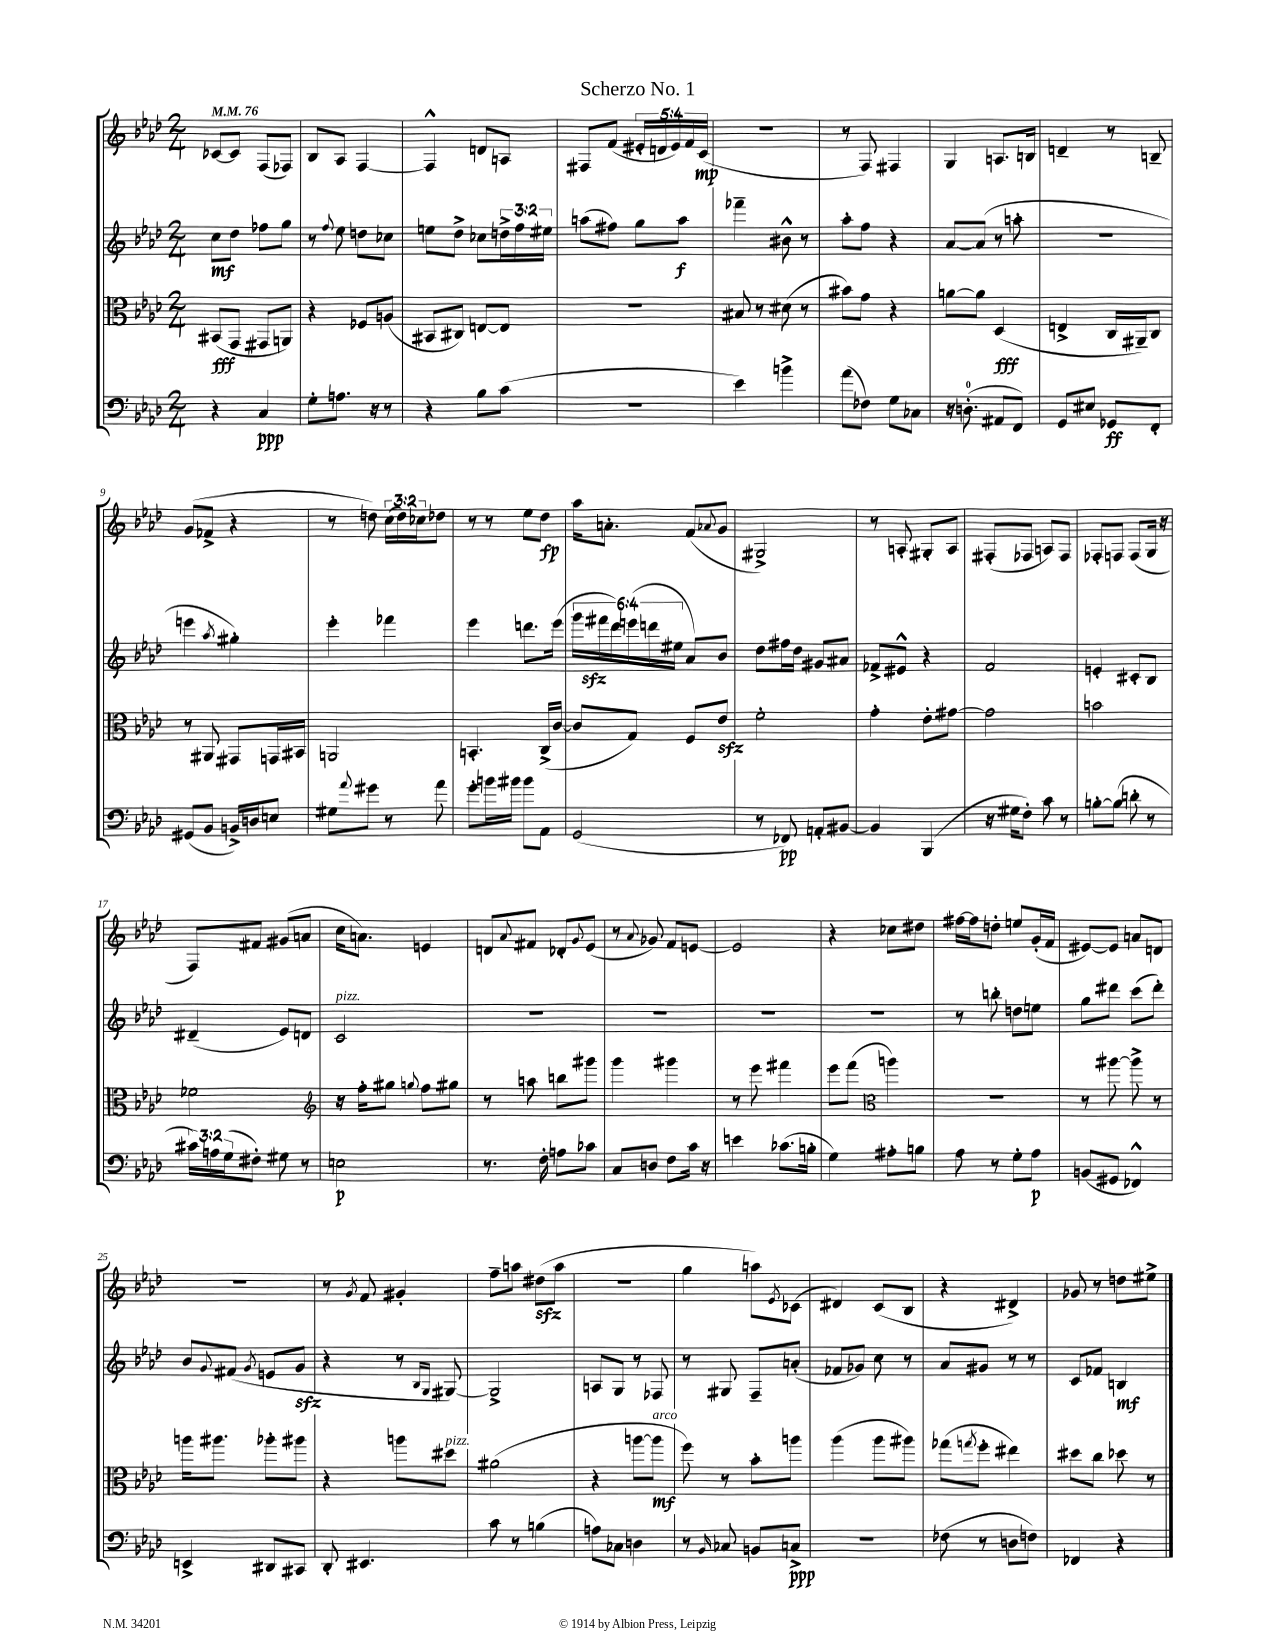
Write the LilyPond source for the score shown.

\header { title = "Scherzo No. 1" }
<<
\new StaffGroup <<
\new Staff = "s0" {
    \clef treble \key aes \major \numericTimeSignature \time 2/4 \override Staff.TupletNumber.text = #tuplet-number::calc-fraction-text \tempo 4 = 76
    ces'8~ ces'8 f8( fes8) |
    bes8 aes8 f4~ |
    f4-^ d'8 a8 |
    fis8 f'8( \tuplet 5/4 { eis'16-. d'16 eis'16) f'16 c'16\mp( } |
    R2 |
    r8 f8) fis4 |
    g4 a8. b16 |
    d'4-- r8 b8-- |
    g'8( fes'8-> r4 |
    r8 d''8) \tuplet 3/2 { c''16( d''16) ces''16 } des''8 |
    r8 r8 ees''8 des''8\fp |
    aes''16 a'8.-. f'8( \appoggiatura { aes'8 } g'8 |
    gis2->) |
    r8 a8-. gis8-. a8 |
    fis8-.( fes8 a8) fes8 |
    fes8-. f8 f8( g16 r16 |
    f8) fis'8 gis'8( a'8 |
    c''16 a'8.) e'4 |
    d'8 \appoggiatura { aes'8 } fis'8 des'8-. \appoggiatura { g'8 } ees'8( |
    r8 \appoggiatura { aes'8 } ges'8) f'8 e'8~ |
    e'2 |
    r4 ces''8 dis''8 |
    fis''16~ fis''16 d''8-. e''8 g'16-.( f'16 |
    eis'8~) eis'8 a'8 d'8 |
    r2 |
    r8 \acciaccatura { g'8 } f'8 gis'4-. |
    f''8-- a''8 dis''8\sfz( a''8 |
    R2 |
    g''4 a''8) \acciaccatura { ees'8 } ces'8( |
    dis'4) c'8( bes8 |
    r4 dis'4->) |
    ges'8 r8 d''8 eis''8-> \bar "|." |
}
\new Staff = "s1" {
    \clef treble \key aes \major \numericTimeSignature \time 2/4 \override Staff.TupletNumber.text = #tuplet-number::calc-fraction-text
    c''8\mf des''8 fes''8 g''8 |
    r8 \appoggiatura { f''8 } ees''8 d''8 ces''8 |
    e''8 des''8-> ces''8 \tuplet 3/2 { d''16-> f''16 eis''16 } |
    a''8( fis''8) g''8 a''8\f |
    fes'''4-- bis'8-^ r8 |
    aes''8-. f''8 r4 |
    aes'8~ aes'8( r8 a''8-. |
    R2 |
    e'''4 \acciaccatura { aes''8 } gis''4-.) |
    ees'''4-. fes'''4 |
    ees'''4 d'''8. ees'''16( |
    \tuplet 6/4 { g'''16 fis'''16\sfz des'''16) e'''16( d'''16 eis''16 } aes'8) bes'8 |
    des''8 fis''16 des''16 gis'8 ais'8 |
    fes'8-> eis'8-^ r4 |
    f'2 |
    e'4-. cis'8-. bes8 |
    dis'4--( ees'8) d'8 |
    c'2^\markup { \italic "pizz." } |
    R2 |
    R2 |
    R2 |
    R2 |
    r8 b''8-. d''8 e''8 |
    g''8 dis'''8 c'''8( dis'''8-.) |
    bes'8 \appoggiatura { g'8 } fis'8( \acciaccatura { g'8 } e'8 g'8\sfz |
    r4 r8 \grace { bes16 g16 } gis8~) |
    gis2-> |
    a8 g8 r8 fes8 |
    r8 gis8 f8-- a'8-.( |
    fes'8 ges'8) c''8 r8 |
    aes'8 gis'8 r8 r8 |
    c'8 fes'8 b4\mf \bar "|." |
}
\new Staff = "s2" {
    \clef alto \key aes \major \numericTimeSignature \time 2/4
    bis,8\fff( g,8 gis,8 a,8) |
    r4 fes8 a8( |
    bis,8 cis8) e8~ e8 |
    r2 |
    bis8 r8 dis'8( r8 |
    bis'8) g'8 r4 |
    a'8~ a'8 des4\fff( |
    e4-> c16 ais,16--) c8 |
    r8 ais,8 gis,8 g,16 bis,16 |
    a,2 |
    b,4.-. c16->( c'16~ |
    c'8 g8) f8 ees'8\sfz |
    f'2-. |
    g'4-. ees'8-. gis'8~ |
    gis'2 |
    b'2 |
    fes'2 |
    \clef treble r16 f''16-. gis''8 \appoggiatura { g''8 } f''8 gis''8 |
    r8 a''8 b''8 gis'''8 |
    g'''4 gis'''4 |
    r8 ees'''8 fis'''4 |
    ees'''8 f'''8( \clef alto a''4) |
    R2 |
    r8 ais''8~ ais''8-> r8 |
    a''16 ais''8. aes''8-. ais''8 |
    r4 a''8 dis''8^\markup { \italic "pizz." } |
    ais'2( |
    r4 a''8~ a''8\mf^\markup { \italic "arco" } |
    f''8) r8 bes'8-. a''8 |
    aes''4( aes''8 ais''8) |
    ges''8( \acciaccatura { g''8 } f''8-. eis''4) |
    dis''8 c''8 des''8 r8 \bar "|." |
}
\new Staff = "s3" {
    \clef bass \key aes \major \numericTimeSignature \time 2/4 \override Staff.TupletNumber.text = #tuplet-number::calc-fraction-text
    r4 c4\ppp |
    g8-. a8. r16 r8 |
    r4 bes8 c'8( |
    R2 |
    ees'4) b'4-> |
    aes'8( fes8) g8 ces8 |
    r16 d8.-0-.( ais,8 f,8) |
    g,8 eis8 ges,8\ff f,8-. |
    gis,8( bes,8 b,16->) d16 e8 |
    gis8 \appoggiatura { aes'8 } gis'8 r8 aes'8 |
    g'8-. b'16 bis'16 bis'8 aes,8 |
    g,2( |
    r8 fes,8\pp) a,8-. bis,8~ |
    bis,4 bes,,4( |
    r16 gis16 f8-.) c'8 r8 |
    b8~-. b8( d'8-. r8 |
    \tuplet 3/2 { cis'16) a16 g16( } fis8-.) gis8 r8 |
    e2\p |
    r8. f16-. a8 ces'8 |
    c8 d8 f8 c'16 r16 |
    e'4 ces'8.( b16-. |
    g4) ais8-. b8 |
    aes8 r8 g8-. aes8\p |
    b,8( gis,8 fes,4-^) |
    e,4-> dis,8 cis,8 |
    des,8-. eis,4. |
    c'8 r8 b4( |
    a8) ces8 d4 |
    r8 \grace { bes,16 } ces8 b,8 c8->\ppp |
    r2 |
    fes8( r8 d8 f8) |
    fes,4 r4 \bar "|." |
}
>>
>>
